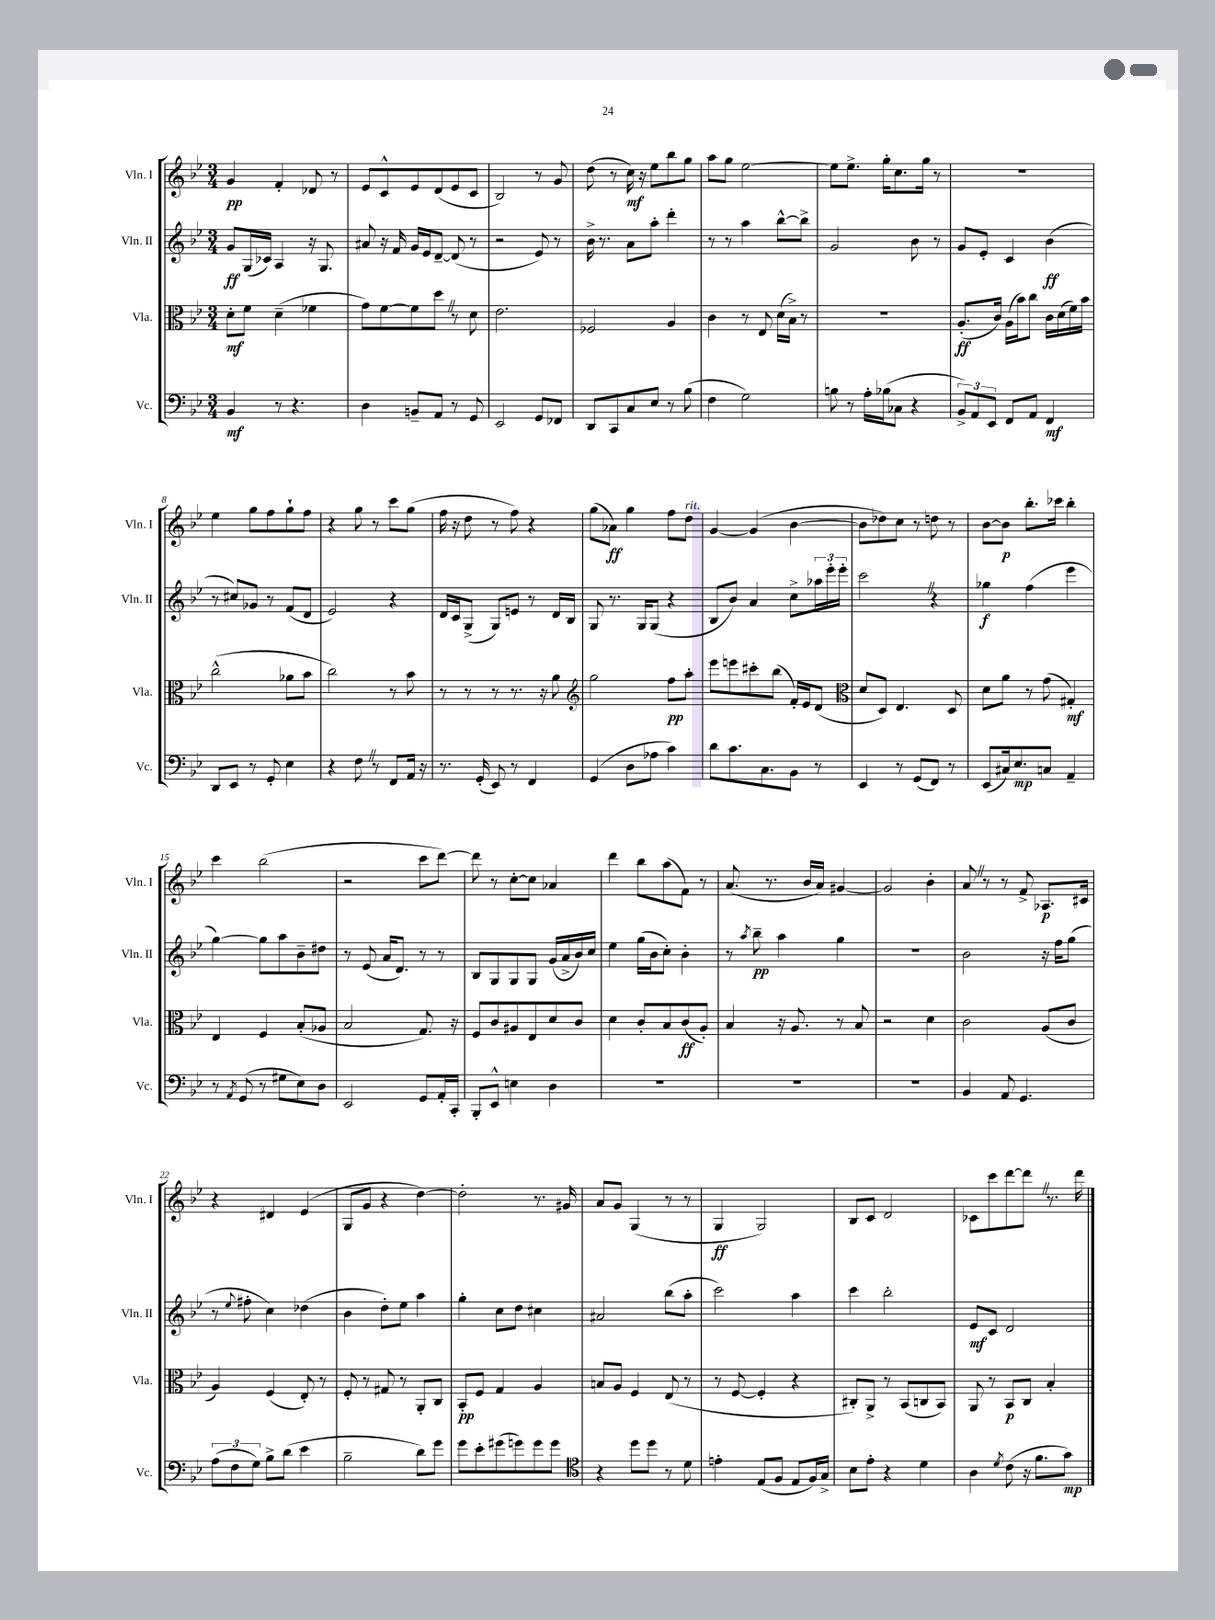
<<
\new StaffGroup <<
\new Staff = "s0" \with { instrumentName = "Vln. I" shortInstrumentName = "Vln. I" } {
    \clef treble \key bes \major \numericTimeSignature \time 3/4
    g'4\pp f'4-. des'8 r8 |
    ees'8 c'8-^ ees'8 d'8( ees'8 c'8 |
    bes2) r8 g'8 |
    d''8( r8 c''16\mf) r16 ees''8 bes''8 g''8 |
    a''8 g''8 ees''2~ |
    ees''8 ees''8.-> g''16-. c''8. g''16 r8 |
    R2. |
    ees''4 g''8 f''8 g''8-! f''8 |
    r4 g''8 r8 c'''8 g''8( |
    f''16 r16 d''8 r8 f''8) r4 |
    g''8( aes'8\ff) g''4 f''8 d''8^\markup { \italic "rit." } |
    g'4~ g'4( bes'4~ |
    bes'8 des''8) c''8 r8 d''8 r8 |
    bes'8~ bes'8\p bes''8.-. ces'''16 bes''4-. |
    c'''4 bes''2( |
    r2 c'''8 d'''8~) |
    d'''8 r8 c''8~-. c''8 aes'4 |
    d'''4 bes''8 a''8( f'8) r8 |
    a'8.( r8. bes'16 a'16) gis'4~ |
    gis'2 bes'4-. |
    a'8 \once \override BreathingSign.text = \markup { \musicglyph "scripts.caesura.straight" } \breathe r8 r8 f'8-> aes8.\p cis'16 |
    r4 dis'4 ees'4( |
    g8 g'8 r4 d''4~) |
    d''2-. r8. gis'16 |
    a'8 g'8 g4( r8 r8 |
    g4\ff g2) |
    bes8 c'8 d'2 |
    ces'8 c'''8 d'''8~ d'''8 \once \override BreathingSign.text = \markup { \musicglyph "scripts.caesura.straight" } \breathe r8. d'''16 \bar "|." |
}
\new Staff = "s1" \with { instrumentName = "Vln. II" shortInstrumentName = "Vln. II" } {
    \clef treble \key bes \major \numericTimeSignature \time 3/4
    g'8\ff g16( ces'16) a4 r16 g8. |
    ais'8 r16 f'16 g'16 ees'16 d'8~-- d'8( r8 |
    r2 ees'8) r8 |
    bes'16-> r8. a'8 a''8-. d'''4-. |
    r8 r8 a''4 bes''8~-^ bes''8-> |
    g'2 bes'8 r8 |
    g'8 ees'8-. c'4 bes'4\ff( |
    r8 cis''8) ges'8 r8 f'8( d'8 |
    ees'2) r4 |
    d'16 c'16 g8->( g8) e'8 r8 d'16 bes16 |
    g8 r8. g16 g8( r4 |
    bes8 bes'8) a'4 c''8-> \tuplet 3/2 { aes''16 ees'''16-. ees'''16-. } |
    c'''2 \once \override BreathingSign.text = \markup { \musicglyph "scripts.caesura.straight" } \breathe r4 |
    ges''4\f f''4( ees'''4 |
    g''4~) g''8 a''8 bes'8-- dis''8 |
    r8 ees'8( a'16 d'8.) r8 r8 |
    bes8 g8 g8 g8 g'16( a'16-> bes'16) c''16 |
    ees''4 g''16( bes'16 c''8-.) bes'4-. |
    r8 \acciaccatura { a''8 } bes''8--\pp a''4 g''4 |
    R2. |
    bes'2 r16 f''16 g''8( |
    r8 \appoggiatura { ees''8 } fis''8-. c''4) des''4( |
    bes'4 d''8-.) ees''8 a''4 |
    g''4-. c''8 d''8 cis''4 |
    ais'2 bes''8( a''8-. |
    c'''2) a''4 |
    c'''4 bes''2-. |
    ees'8\mf c'8 d'2 \bar "|." |
}
\new Staff = "s2" \with { instrumentName = "Vla." shortInstrumentName = "Vla." } {
    \clef alto \key bes \major \numericTimeSignature \time 3/4
    d'8-.\mf f'8 d'4--( fes'4 |
    g'8) f'8~ f'8 d''8 \once \override BreathingSign.text = \markup { \musicglyph "scripts.caesura.straight" } \breathe r8 d'8 |
    ees'2. |
    fes2 a4 |
    c'4 r8 ees8 d'16( bes16->) r8 |
    R2. |
    a8.-.\ff( c'16) a16( bes'16) c''8 c'16 d'16( f'16) bes'16 |
    c''2-^( aes'8 bes'8 |
    c''2) r8 bes'8 |
    r8 r8 r8 r8. r16 a'8 |
    \clef treble g''2 f''8\pp a''8-. |
    ees'''8 e'''8 cis'''8-. bes''8( f'16-.) ees'16 d'8( |
    \clef alto d'8 d8) ees4. d8 |
    d'8 a'8 r8 g'8( gis4-.\mf) |
    ees4 f4 bes8-.( aes8 |
    bes2 g8.) r16 |
    f8 c'8 ais8 ees8 d'8 c'8 |
    d'4 c'8-. bes8 c'8\ff( a8-.) |
    bes4 r16 a8. r8 bes8 |
    r2 d'4 |
    c'2 a8( c'8 |
    a4) f4( ees8-.) r8 |
    f8-. r8 gis8 r8 a,8-. c8 |
    bes,8-.\pp f8 g4 a4 |
    b8 a8 f4 ees8( r8 |
    r8 f8~ f4-. r4 |
    cis8-.) a,8-> r8 bes,8( c8 bes,8) |
    a,8 r8 bes,8\p c8 bes4-. \bar "|." |
}
\new Staff = "s3" \with { instrumentName = "Vc." shortInstrumentName = "Vc." } {
    \clef bass \key bes \major \numericTimeSignature \time 3/4
    bes,4\mf r8 r4. |
    d4 b,8-- a,8 r8 g,8 |
    ees,2 g,8 fes,8 |
    d,8 c,8 c8 ees8 r8 bes8( |
    f4 g2) |
    b8 r8 a16-. bes16( ces8 r4 |
    \tuplet 3/2 { bes,8->) a,8 ees,8 } f,8 a,8 f,4\mf |
    d,8 ees,8 r8 g,8-. ees4 |
    r4 f8 \once \override BreathingSign.text = \markup { \musicglyph "scripts.caesura.straight" } \breathe r8 f,8 a,16 r16 |
    r8. g,16-.( ees,8) r8 f,4 |
    g,4( d8 aes8 c'4) |
    d'8 c'8. c8. bes,8 r8 |
    ees,4 r8 g,8( f,8) r8 |
    ees,8( cis16) ees8.\mp c8 a,4-- |
    r8 \acciaccatura { a,8 } g,8( r8 gis8 ees8) d8 |
    ees,2 g,8 a,16-. c,16-. |
    bes,,8-. ees,8-^ e4 d4 |
    R2. |
    R2. |
    R2. |
    bes,4 a,8 g,4. |
    \tuplet 3/2 { a8( f8 g8) } bes8-> d'8( ees'4 |
    bes2-- d'8) g'8 |
    g'8 ees'8-. gis'8( g'8) g'8 g'8 |
    \clef tenor r4 d''8 d''8 r8 d'8 |
    e'4-. ees8( f8 ees8 f16) g16-> |
    bes8 ees'8-. r4 d'4 |
    a4 \acciaccatura { d'8 } c'8( r16 f'8. g'8\mp) \bar "|." |
}
>>
>>
